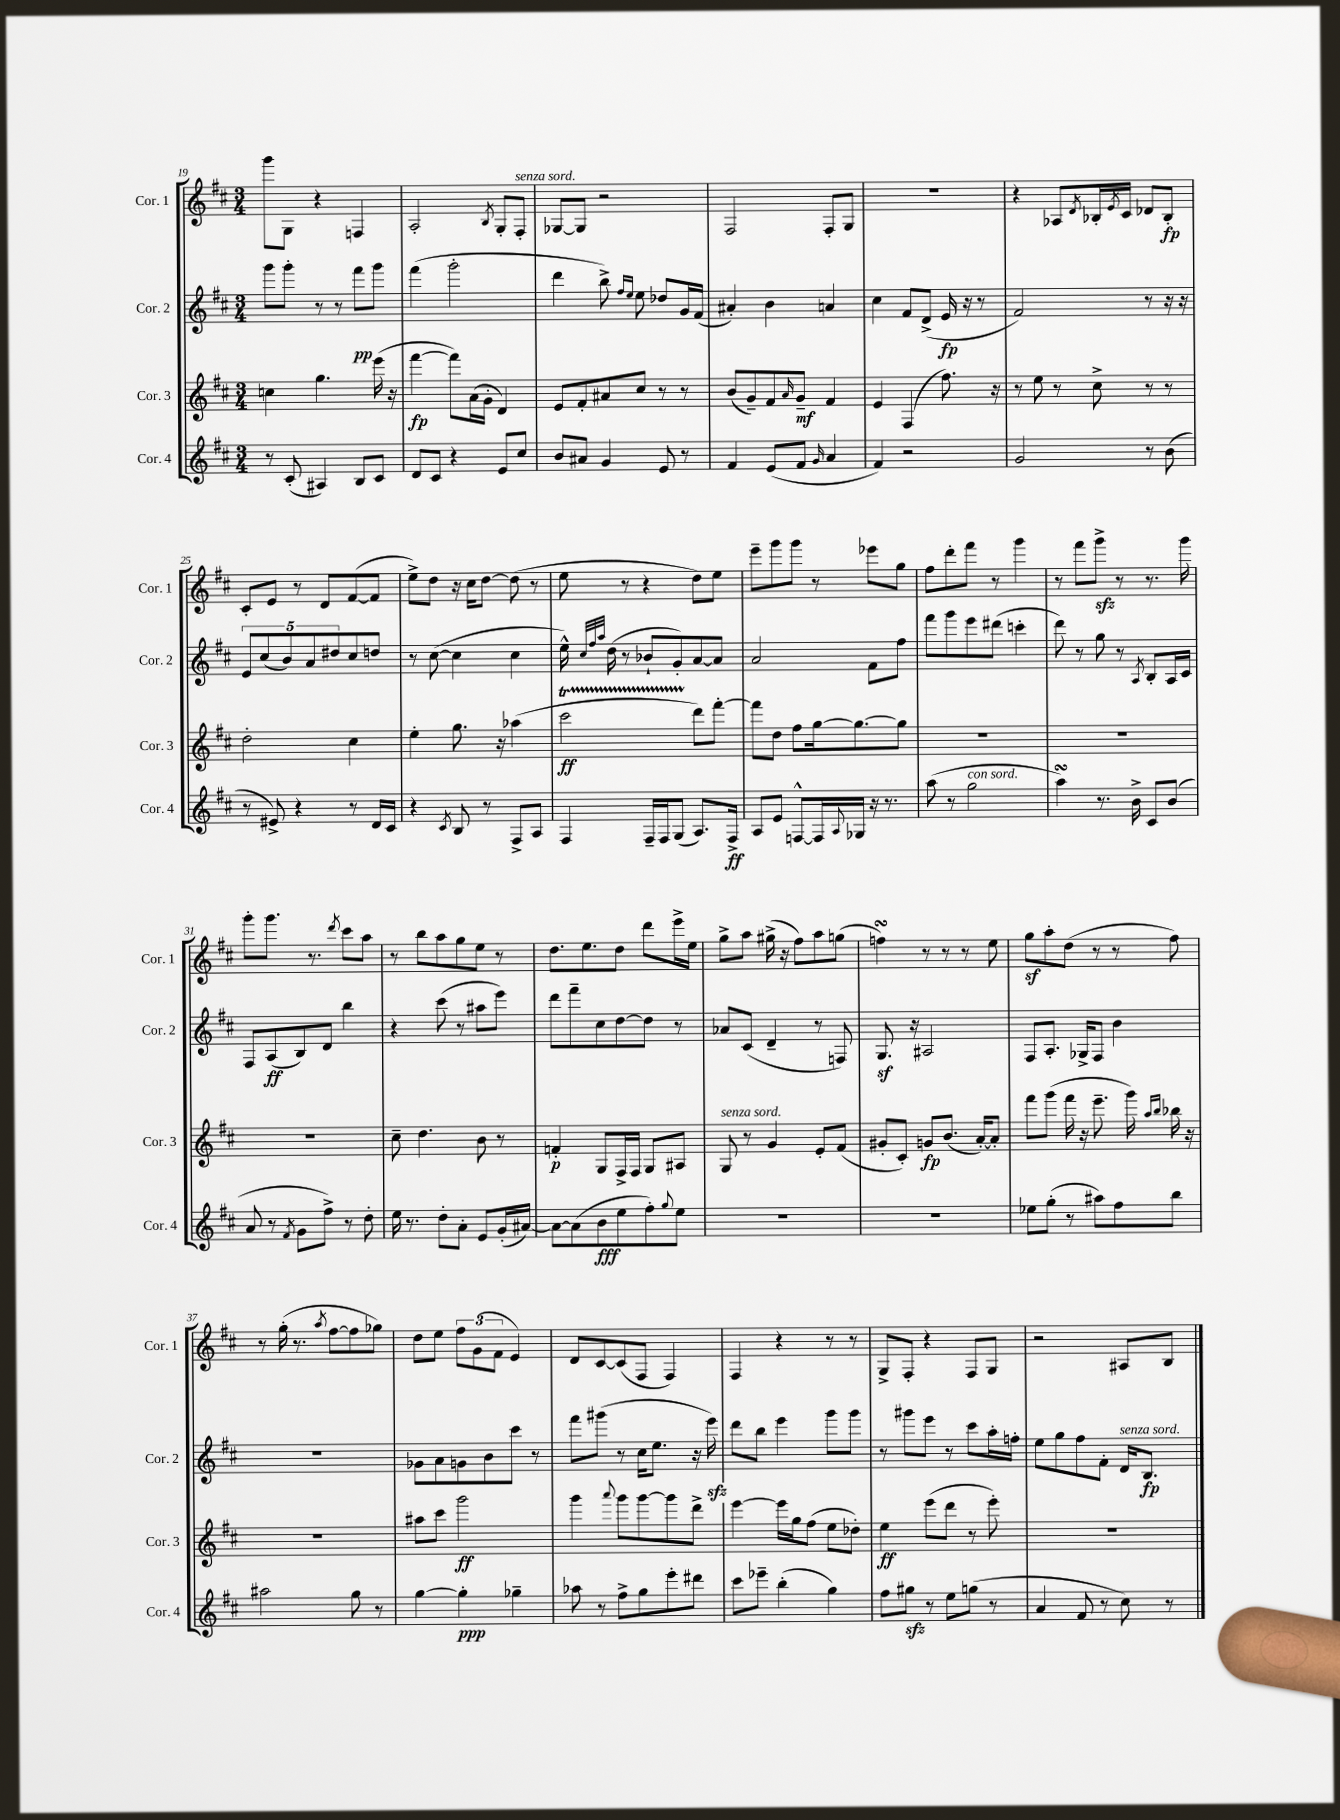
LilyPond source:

<<
\new StaffGroup <<
\new Staff = "s0" \with { instrumentName = "Cor. 1" shortInstrumentName = "Cor. 1" } {
    \clef treble \key d \major \numericTimeSignature \time 3/4
    g'''8 g8 r4 f4 |
    a2-. \acciaccatura { b8 } g8-. fis8-.^\markup { \italic "senza sord." } |
    ges8~ ges8 r2 |
    fis2 fis8-. g8 |
    R2. |
    r4 aes8 \acciaccatura { d'8 } bes16-. \acciaccatura { e'8 } cis'16 des'8 bes8-.\fp |
    cis'8-. e'8 r8 d'8 fis'8~( fis'8 |
    e''8->) d''8 r16 cis''16 d''8~ d''8( r8 |
    e''8 r8 r4 d''8) e''8 |
    e'''8-- g'''8 g'''8 r8 ees'''8 g''8 |
    fis''8 d'''8-. fis'''8 r8 g'''4 |
    r8 fis'''8 g'''8->\sfz r8 r8. g'''16 |
    g'''8-. g'''8. r8. \acciaccatura { d'''8 } cis'''8 a''8 |
    r8 b''8 a''8 g''8 e''8 r8 |
    d''8. e''8. d''8 d'''8 e'''16-> e''16 |
    g''8-> a''8 gis''16->( r16 fis''8) a''8 g''8( |
    f''4\turn) r8 r8 r8 e''8 |
    g''8\sf a''8-. d''8( r8 r8 fis''8) |
    r8 g''16-.( r8. \acciaccatura { a''8 } fis''8~ fis''8 ges''8) |
    d''8 e''8 \tuplet 3/2 { fis''8 g'8( fis'8 } e'4) |
    d'8 cis'8~ cis'8( fis8 fis4) |
    fis4 r4 r8 r8 |
    g8-> fis8-. r4 fis8 g8 |
    r2 ais8 b8 \bar "|." |
}
\new Staff = "s1" \with { instrumentName = "Cor. 2" shortInstrumentName = "Cor. 2" } {
    \clef treble \key d \major \numericTimeSignature \time 3/4
    g'''8 g'''8-. r8 r8 fis'''8\pp g'''8 |
    fis'''4( g'''2-. |
    d'''4 b''8->) \grace { fis''16 e''16 } e''8 des''8 g'16 fis'16( |
    ais'4-.) b'4 a'4 |
    cis''4 fis'8 d'8->( e'16\fp r16 r8 |
    fis'2) r8 r16 r16 |
    \tuplet 5/4 { e'8 cis''8( b'8) a'8 dis''8 } cis''8 d''8 |
    r8 cis''8~( cis''4 cis''4 |
    e''16-^) \grace { cis''32 fis''32 a''32 } d''16( r8 bes'8-! g'8-.) a'8~ a'8 |
    a'2 fis'8 fis''8 |
    fis'''8 g'''8 e'''8 dis'''8( c'''4-. |
    d'''8) r8 g''8 r8 \acciaccatura { a8 } b8-. a16 cis'16 |
    fis8 a8\ff( b8) d'8 b''4 |
    r4 cis'''8( r8 ais''8 e'''8) |
    d'''8 fis'''8-- cis''8 d''8~ d''8 r8 |
    aes'8 cis'8( d'4-- r8 f8) |
    g8.\sf r16 ais2 |
    fis8 a8.-. ges16-> fis8 b'4 |
    r2. |
    ges'8 a'8 g'8 b'8 cis'''8 r8 |
    fis'''8 gis'''8( r8 cis''16 e''8. r16 e'''16\sfz) |
    d'''8 b''8 e'''4 g'''8 g'''8 |
    r8 gis'''8 e'''8 r8 cis'''8 a''16-. f''16-. |
    e''8 g''8 fis''8 fis'8-. d'16^\markup { \italic "senza sord." } b8.\fp \bar "|." |
}
\new Staff = "s2" \with { instrumentName = "Cor. 3" shortInstrumentName = "Cor. 3" } {
    \clef treble \key d \major \numericTimeSignature \time 3/4
    c''4 g''4. e'''16( r16 |
    fis'''4~\fp fis'''8) a'16( g'16-. d'4) |
    e'8 fis'8-. ais'8 cis''8 r8 r8 |
    b'8( g'8--) fis'8 \grace { a'16 } g'8--\mf fis'4 |
    e'4 fis4( fis''8.) r16 |
    r8 e''8 r8 cis''8-> r8 r8 |
    d''2-. cis''4 |
    e''4-. g''8. r16 aes''4( |
    cis'''2\startTrillSpan\ff d'''8\stopTrillSpan) fis'''8~-. |
    fis'''8 d''8 fis''8 g''16~ g''8.~ g''8 |
    R2. |
    R2. |
    R2. |
    cis''8-- d''4. b'8 r8 |
    f'4-.\p g8 fis16-> fis16 g8 ais8 |
    g8^\markup { \italic "senza sord." } r8 g'4 e'8-. fis'8( |
    gis'8-. cis'8-.) g'8\fp b'8.( a'16~-.) a'8-. |
    fis'''8 g'''8( fis'''16 r16 e'''8.-- g'''16) \grace { a''16 b''16 } bes''16 r16 |
    R2. |
    ais''8 cis'''8 g'''2\ff |
    g'''4 \appoggiatura { a'''8 } g'''8 g'''8~ g'''8 d'''8-> |
    e'''4~ e'''16 g''16 fis''8( e''8 des''8-.) |
    e''4\ff e'''8( d'''8 r8 e'''8-.) |
    R2. \bar "|." |
}
\new Staff = "s3" \with { instrumentName = "Cor. 4" shortInstrumentName = "Cor. 4" } {
    \clef treble \key d \major \numericTimeSignature \time 3/4
    r8 cis'8-.( ais4) b8 cis'8 |
    d'8 cis'8 r4 e'8 cis''8 |
    b'8 ais'8 g'4 e'8 r8 |
    fis'4 e'8( fis'8 \grace { g'16 } a'4 |
    fis'4) r2 |
    g'2 r8 b'8( |
    r8 eis'8->) r4 r8 d'16 cis'16 |
    r4 \acciaccatura { cis'8 } b8 r8 fis8-> a8 |
    fis4 fis16-- fis16 g8( a8.) fis16->\ff |
    a8 e'8 f8~-^ f16 \appoggiatura { a8 } ges16 r16 r8. |
    a''8( r8 g''2^\markup { \italic "con sord." } |
    a''4\turn) r8. b'16-> cis'8 b'8( |
    a'8 r8 \acciaccatura { fis'8 } g'8 fis''8->) r8 d''8-. |
    e''16 r8. d''8-. a'8-. e'8 g'16-.( ais'16~) |
    ais'8~ ais'8( b'8\fff e''8 fis''8-.) \appoggiatura { g''8 } e''8 |
    R2. |
    R2. |
    ees''8 g''8-.( r8 ais''8) fis''8 b''8 |
    ais''2 g''8 r8 |
    g''4~ g''4-.\ppp ges''4-- |
    aes''8 r8 fis''8-> g''8 e'''8-. dis'''8 |
    cis'''8 ees'''8-- b''4-.( g''4) |
    fis''8 gis''8\sfz r8 e''8 g''8( r8 |
    a'4 fis'8 r8 cis''8) r8 \bar "|." |
}
>>
>>
\layout { \context { \Score currentBarNumber = #19 } }
